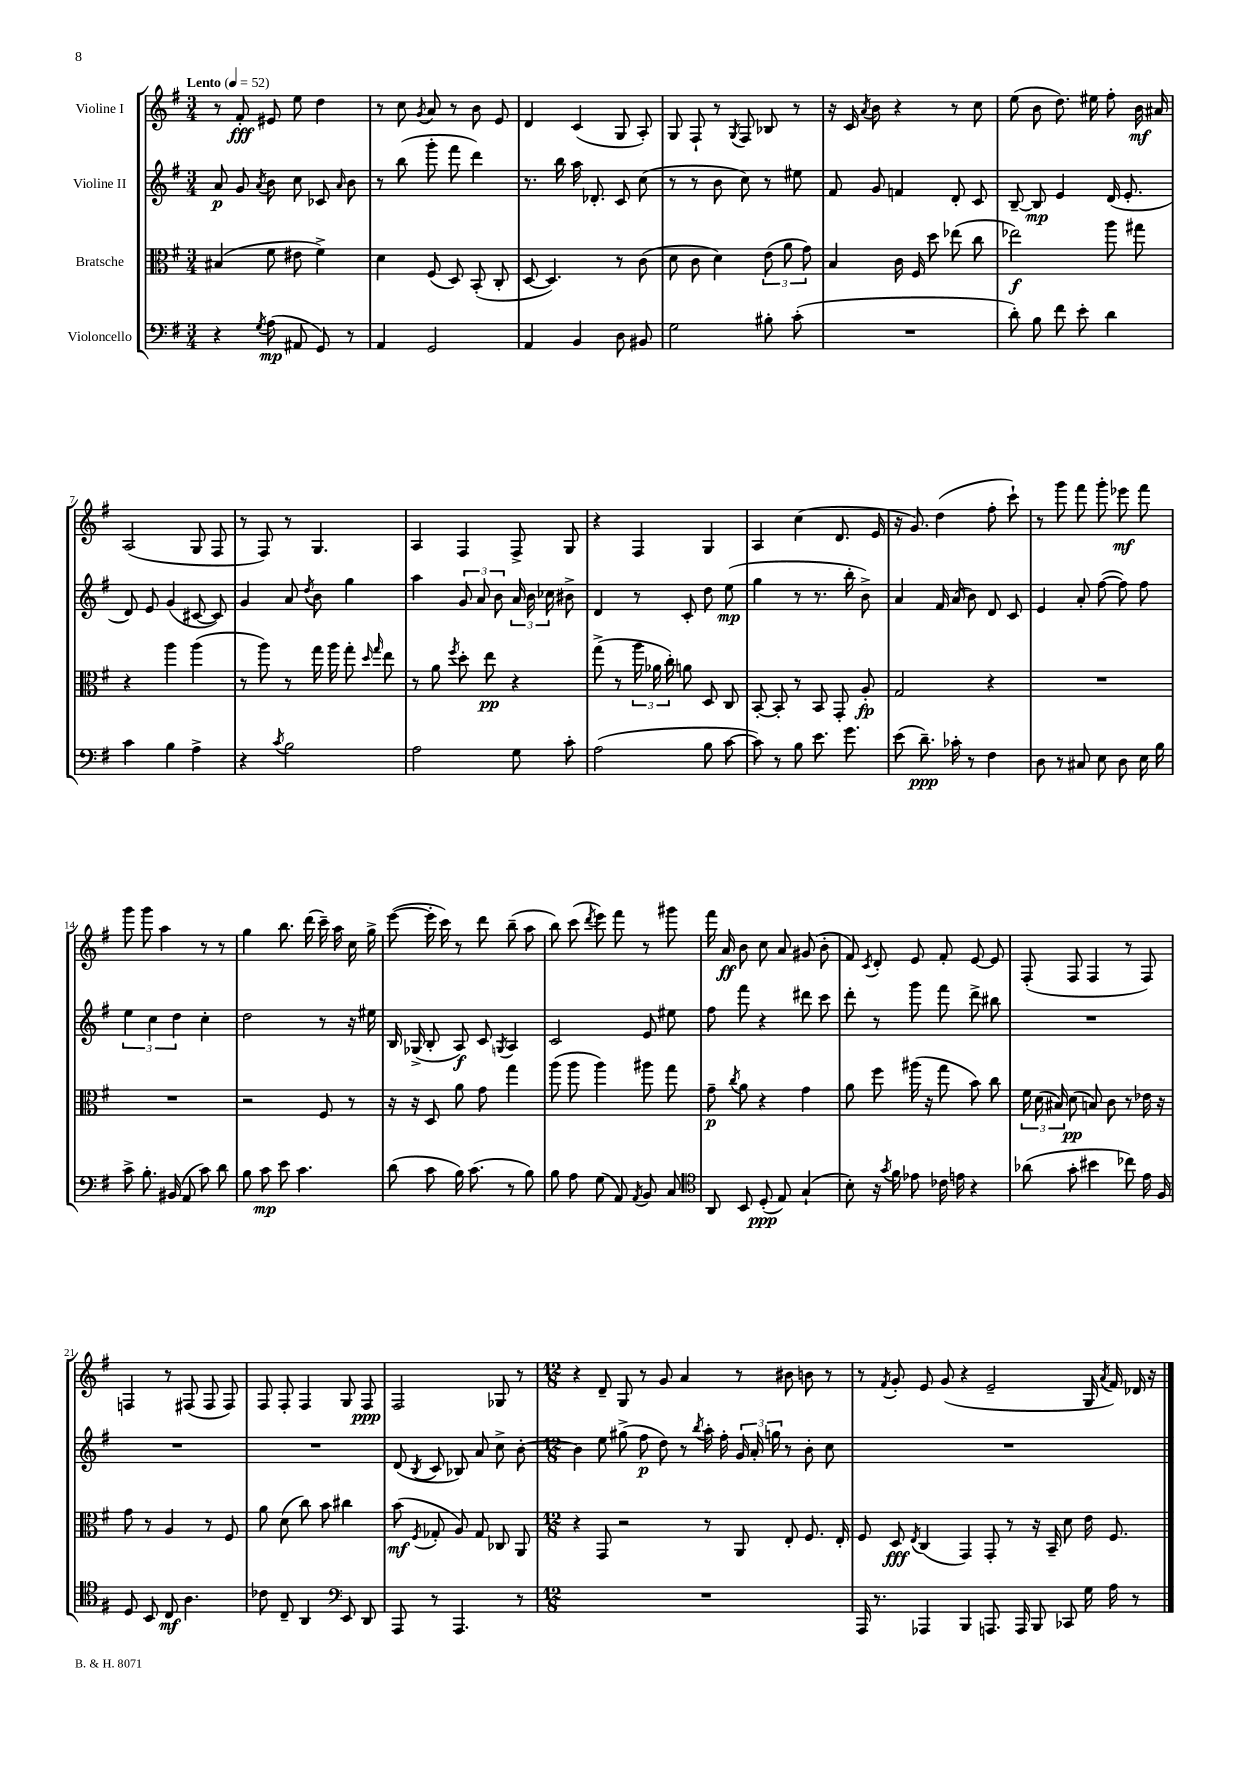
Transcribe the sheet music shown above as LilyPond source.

<<
\new StaffGroup <<
\new Staff = "s0" \with { instrumentName = "Violine I" } {
    \clef treble \key g \major \numericTimeSignature \time 3/4 \tempo "Lento" 4 = 52
    \autoBeamOff r8 fis'8-.\fff eis'8 e''8 d''4 |
    r8 c''8 \acciaccatura { g'8 } a'8 r8 b'8 e'8 |
    d'4 c'4( g8 a8-.) |
    g8 fis8-! r8 \acciaccatura { g8 } fis8 bes8 r8 |
    r16 c'16 \acciaccatura { a'8 } b'8 r4 r8 c''8 |
    e''8( b'8 d''8.) eis''16 fis''8-. b'16\mf ais'16 |
    a2( g8 fis8 |
    r8 fis8) r8 g4. |
    a4 fis4 fis8-> g8 |
    r4 fis4 g4 |
    a4 c''4( d'8. e'16 |
    r16 g'8.) d''4( fis''8-. c'''8-!) |
    r8 g'''8 fis'''8 g'''8-. ees'''8\mf fis'''8 |
    g'''8 g'''8 a''4 r8 r8 |
    g''4 b''8. d'''16( c'''16--) a''16 c''16 g''16-> |
    e'''8~( e'''16-. c'''16) r8 d'''8 b''8--( a''8 |
    b''8) c'''8( \acciaccatura { d'''8 } e'''8) fis'''8 r8 gis'''8 |
    fis'''16 a'16\ff b'8 c''8 a'8 gis'8( b'8-. |
    fis'8) \acciaccatura { c'8 } d'8-. e'8 fis'8-. e'8~ e'8 |
    fis8-.( fis8 fis4 r8 fis8) |
    f4 r8 fis8( fis8 fis8) |
    fis8 fis8-. fis4 g8 fis8\ppp |
    fis2 ges8 r8 |
    \numericTimeSignature \time 12/8 r4 d'8-- g8 r8 g'8 a'4 r8 bis'8 b'8 r8 |
    r8 \acciaccatura { fis'8 } g'8-. e'8 g'8( r4 e'2-- g16 \acciaccatura { a'8 } fis'16) des'16 r16 \bar "|." |
}
\new Staff = "s1" \with { instrumentName = "Violine II" } {
    \clef treble \key g \major \numericTimeSignature \time 3/4
    \autoBeamOff a'8\p g'8 \acciaccatura { a'8 } b'8 c''8 ces'8 \grace { a'16 } b'8 |
    r8 b''8( g'''8-. fis'''8 d'''4) |
    r8. b''16 a''16 des'8.-. c'8 c''8( |
    r8 r8 b'8 c''8) r8 eis''8 |
    fis'8 g'8 f'4 d'8-. c'8 |
    b8~-- b8\mp e'4 d'16( e'8.-. |
    d'8) e'8 g'4( cis'8~ cis'8) |
    g'4 a'8 \acciaccatura { d''8 } b'8 g''4 |
    a''4 \tuplet 3/2 { g'8 a'8 b'8 } \tuplet 3/2 { a'16 b'16 ces''16 } bis'8-> |
    d'4 r8 c'8-. d''8 e''8\mp( |
    g''4 r8 r8. b''16-. b'8->) |
    a'4 fis'16 a'16( b'8) d'8 c'8 |
    e'4 a'8-. fis''8~( fis''8) fis''8 |
    \tuplet 3/2 { e''4 c''4 d''4 } c''4-. |
    d''2 r8 r16 eis''16 |
    b16 ges16->( b8-. a8\f) c'8 \acciaccatura { g8 } a4 |
    c'2 e'8 eis''8 |
    fis''8 fis'''8 r4 dis'''8 c'''8 |
    d'''8-. r8 g'''8 fis'''8 d'''8-> bis''8 |
    R2. |
    R2. |
    R2. |
    d'8( \acciaccatura { b8 } c'8 bes8) a'8 c''8-> b'8~-. |
    \numericTimeSignature \time 12/8 b'4 e''8 gis''8->( fis''8\p d''8) r8 \acciaccatura { b''8 } a''16-. fis''16-. \tuplet 3/2 { g'16 a'16-. g''16 } r8 b'8-. c''8 |
    R1. \bar "|." |
}
\new Staff = "s2" \with { instrumentName = "Bratsche" } {
    \clef alto \key g \major \numericTimeSignature \time 3/4
    \autoBeamOff bis4( fis'8 eis'8 fis'4->) |
    d'4 fis8( d8) b,8-.( c8-. |
    d8~ d4.) r8 c'8( |
    d'8 c'8 d'4) \tuplet 3/2 { e'8( a'8 g'8) } |
    b4 c'16 fis16 d''8 ees''8( c''8 |
    ees''2\f) a''8 gis''8 |
    r4 a''4 a''4( |
    r8 a''8) r8 g''16 a''16 g''8-. \grace { d''16 g''16 } e''8 |
    r8 a'8 \acciaccatura { fis''8 } d''8-. e''8\pp r4 |
    g''8->( r8 \tuplet 3/2 { a''16 aes'16 c''16-.) } a'8 d8 c8 |
    b,8~-. b,8-. r8 b,8 g,8-. a8-.\fp |
    g2 r4 |
    R2. |
    R2. |
    r2 fis8 r8 |
    r16 r16 d8 a'8 g'8 g''4 |
    a''8( a''8 a''4) ais''8 g''8 |
    g'8--\p \acciaccatura { c''8 } a'8 r4 g'4 |
    a'8 fis''8 ais''16( r16 g''8 b'8) c''8 |
    \tuplet 3/2 { fis'16 d'16( bis16) } d'8\pp( b8) c'8 r8 ees'16 r16 |
    g'8 r8 a4 r8 fis8 |
    a'8 d'8( c''8) b'8 cis''4 |
    b'8\mf( \acciaccatura { fis8 } ges8-. a8) ges8 ces8 a,8 |
    \numericTimeSignature \time 12/8 r4 g,8 r2 r8 a,8 e8-. fis8. e16-. |
    fis8 d8\fff \acciaccatura { e8 } c4( g,4) g,8-. r8 r16 b,16-- d'8 e'16 fis8. \bar "|." |
}
\new Staff = "s3" \with { instrumentName = "Violoncello" } {
    \clef bass \key g \major \numericTimeSignature \time 3/4
    \autoBeamOff r4 \acciaccatura { g8 } a8\mp( ais,8 g,8) r8 |
    a,4 g,2 |
    a,4 b,4 d8 bis,8 |
    g2 bis8-. c'8-.( |
    R2. |
    d'8-.) b8 fis'8 e'8-. d'4 |
    c'4 b4 a4-> |
    r4 \acciaccatura { c'8 } b2 |
    a2 g8 c'8-. |
    a2( b8 c'8~ |
    c'8) r8 b8 e'8. g'8. |
    e'8( d'8.--\ppp) ces'16-. r8 fis4 |
    d8 r8 cis8 e8 d8 e16 b16 |
    c'8-> b8.-. bis,16( a,8 c'8) d'8 |
    b8 c'8\mp e'8 c'4. |
    d'8( c'8 b16) c'8.( r8 b8) |
    b8 a8 g8( a,8) \acciaccatura { a,8 } b,8 c8 |
    \clef tenor a,8 b,8 d8-.\ppp( e8) g4-!( |
    b8-.) r16 \acciaccatura { g'8 } fis'16 ees'8 ces'16 e'16 r4 |
    aes'8( g'8-. bis'4 ces''8) e'16 fis16 |
    d8 b,8 c8\mf a4. |
    ces'8 c8-- a,4 \clef bass e,8 d,8 |
    a,,8 r8 a,,4. r8 |
    \numericTimeSignature \time 12/8 R1. |
    a,,16 r8. aes,,4 b,,4 a,,8. a,,16 b,,8 ces,8 g16 a16 r8 \bar "|." |
}
>>
>>
